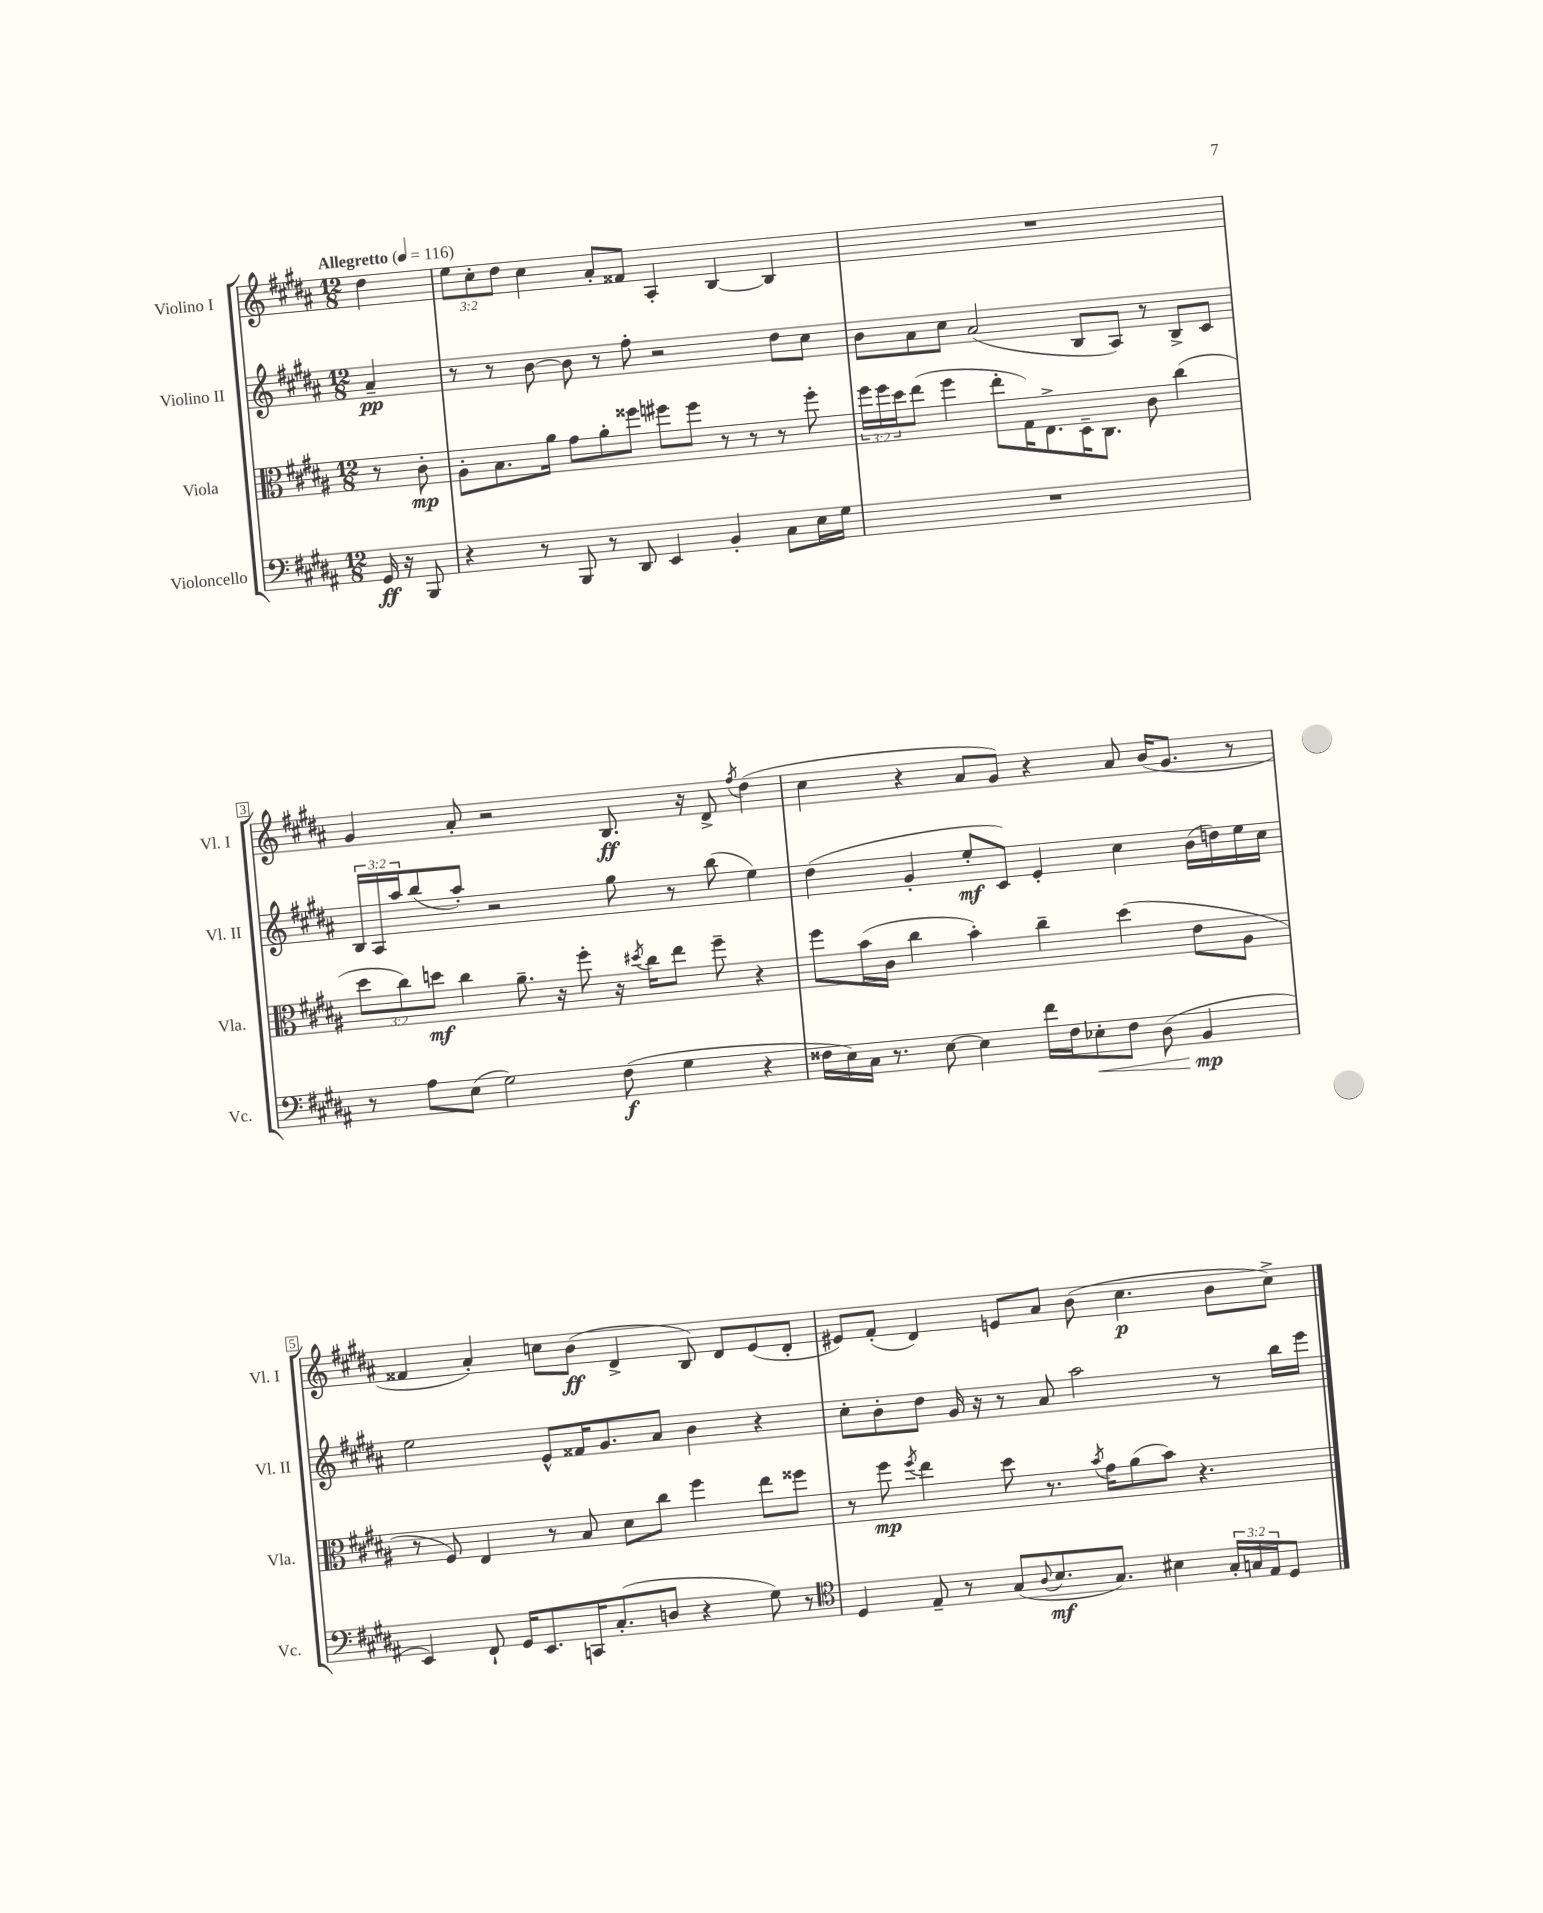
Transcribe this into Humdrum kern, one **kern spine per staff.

**kern	**kern	**kern	**kern
*staff4	*staff3	*staff2	*staff1
*clefF4	*clefC3	*clefG2	*clefG2
*k[f#c#g#d#a#]	*k[f#c#g#d#a#]	*k[f#c#g#d#a#]	*k[f#c#g#d#a#]
*M12/8	*M12/8	*M12/8	*M12/8
*MM116	*MM116	*MM116	*MM116
16GG#	8r	4a#~	4dd#
16r	.	.	.
8BBB	8c#'	.	.
=	=	=	=
4r	8A#'	8r	12ee
.	.	.	12cc#'
.	8.B	8r	.
.	.	.	12dd#
8r	.	[8b	4cc#
.	16a#	.	.
8BBB	8g#	8b]	.
8r	8a#'	8r	8a#'
8DD#	8ff##	8ff#'	8f##
4EE	8ff#	2r	4A#'
.	8ff#	.	.
4BB'	8r	.	[4B
.	8r	.	.
8C#	8r	8dd#	4B]
16E	8ff#'	8cc#	.
16G#	.	.	.
=	=	=	=
1.r	24ff#	8b	1.r
.	24ff#	.	.
.	24dd#	.	.
.	(8ee	8a#	.
.	4ff#	8cc#	.
.	.	(2a#	.
.	8ee'	.	.
.	16G#)	.	.
.	8.E^	.	.
.	16D#~	8B	.
.	8.C#	.	.
.	.	8A#)	.
.	8c#	8r	.
.	(4cc#	8B^	.
.	.	8c#	.
=	=	=	=
8r	12dd#	24B	4g#
.	.	24A#	.
.	12cc#)	24aa#	.
8A#	.	(8bb	.
.	12dd	.	.
(8E	4cc#	8aa#')	8a#'
2G#)	.	2r	2r
.	8.a#~	.	.
.	16r	.	.
.	8ff#'	.	.
(8F#	16r	8gg#	8.B
.	8qdd#	.	.
.	16cc#	.	.
4G#	8ee	8r	.
.	.	.	16r
.	8ff#~	(8bb	8d#^
.	.	.	8qff#
4r	4r	4ee)	(4dd#
=	=	=	=
16F##	8ff#	(4dd#	4cc#
16E)	.	.	.
16C#	(16b	.	.
8.r	16c#	.	.
.	4cc#	4g#'	4r
[8E	.	.	.
4E]	4b')	8ee'	8a#
.	.	8c#)	8g#)
16f#	4cc#~	4e'	4r
16F##	.	.	.
8E-'	.	.	.
8F##	(4dd#	4cc#	8a#
(8D#	.	.	(16b
.	.	.	8.g#
4BB	8e	(16b	.
.	.	16dd)	.
.	8A#	16ee	8r
.	.	16cc#	.
=	=	=	=
4EE)	8r	2ee	4f##
.	8F#)	.	.
8FF#`	4E	.	4a#')
16GG#	.	.	.
8.EE	.	.	.
.	8r	8e^^	8cc
16CC	8B	16f##	(8b
(8.C#'	.	8.g#	.
.	8d#	.	4d#^
8D	8cc#	8a#	.
4r	4ff#	4b	8B)
.	.	.	8d#
8G#)	8ee	4r	(8e
8r	8ff##	.	8d#'
=	=	=	=
*clefC4	*	*	*
4D#	8r	8cc#'	8e#)
.	8ff#	8b'	(8f#'
.	8qff#	.	.
8E~	4ee	8dd#	4d#)
8r	.	16g#	.
.	.	16r	.
(8G#	8dd#	8r	8e
8qqA#	.	.	.
8.B	8.r	8a#	8a#
.	.	2aa#	(8b
.	8qb	.	.
8.G#)	16g#	.	.
.	(8a#	.	4.cc#
4B#	8b)	.	.
.	4.r	.	.
24G#'	.	8r	8b
24G	.	.	.
24E	.	.	.
8D#	.	16bb	8cc#^)
.	.	16eee	.
==	==	==	==
*-	*-	*-	*-
